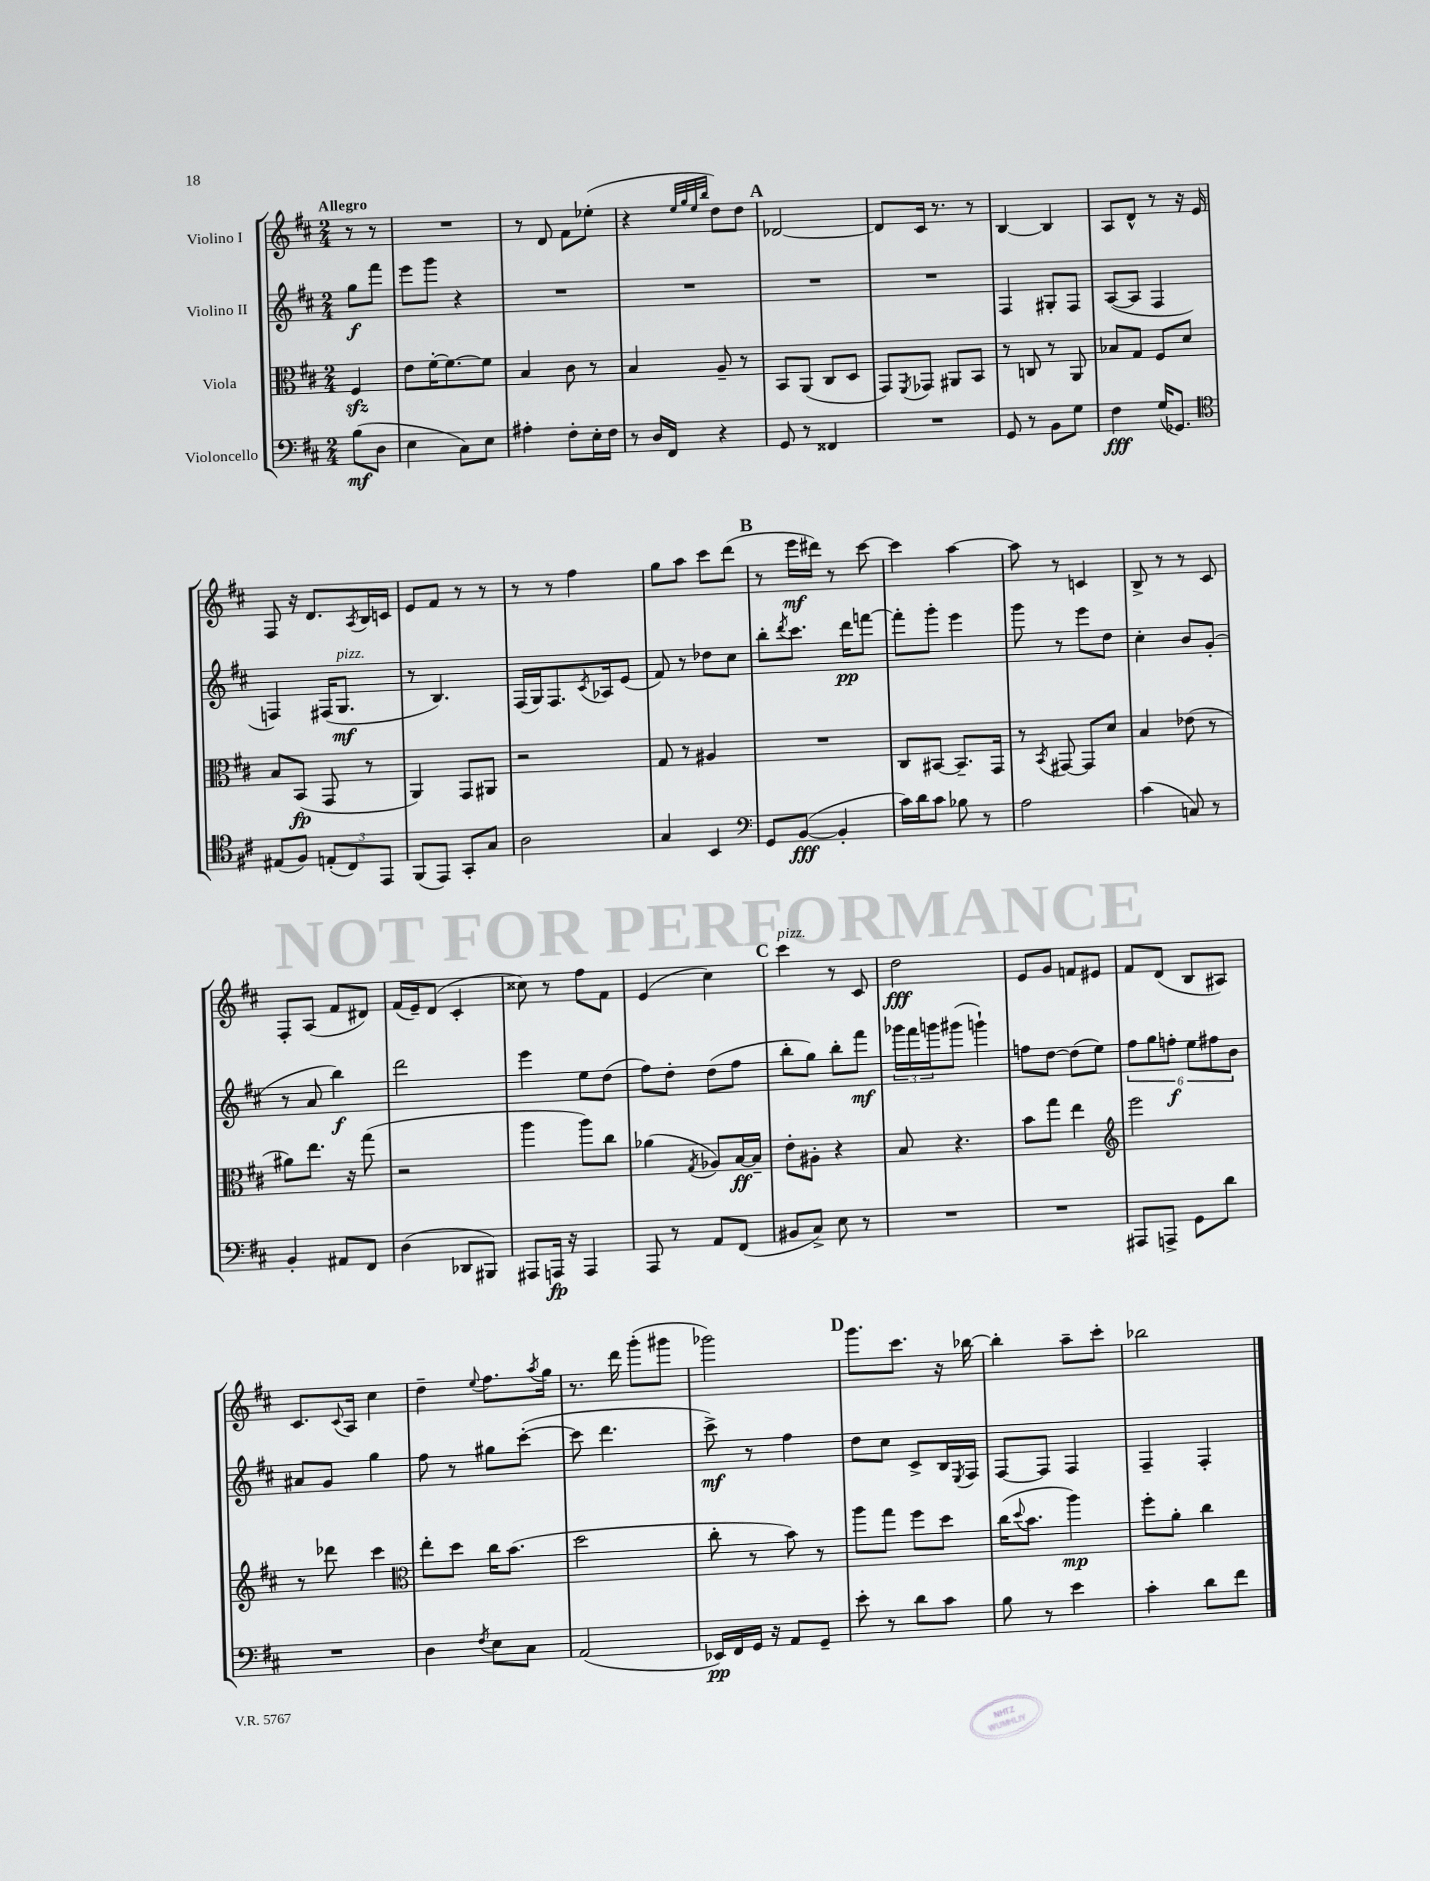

**kern	**dynam	**kern	**dynam	**kern	**dynam	**kern	**dynam
*part4	*part4	*part3	*part3	*part2	*part2	*part1	*part1
*staff4	*staff4	*staff3	*staff3	*staff2	*staff2	*staff1	*staff1
*I"Violoncello	*	*I"Viola	*	*I"Violino II	*	*I"Violino I	*
*clefF4	*	*clefC3	*	*clefG2	*	*clefG2	*
*k[f#c#]	*	*k[f#c#]	*	*k[f#c#]	*	*k[f#c#]	*
*M2/4	*	*M2/4	*	*M2/4	*	*M2/4	*
=	=	=	=	=	=	=	=
!	!	!	!	!	!	!LO:TX:a:B:t=Allegro	!
(8B\L	mf	4F#zz/	.	8gg\L	f	8r	.
8D\J	.	.	.	8fff#\J	.	8r	.
=1	=1	=1	=1	=1	=1	=1	=1
4E\	.	8e\L	.	8eee\L	.	2r	.
.	.	[16f#'\K	.	8ggg\J	.	.	.
.	.	8.f#\_	.	.	.	.	.
8C#\L)	.	.	.	4r	.	.	.
8E\J	.	8f#\J]	.	.	.	.	.
=2	=2	=2	=2	=2	=2	=2	=2
4A#X'\	.	4B/	.	2r	.	8r	.
.	.	.	.	.	.	8d/	.
8F#'\L	.	8c#\	.	.	.	8f#\L	.
16E'\L	.	8r	.	.	.	(8ee-X'\J	.
16F#\JJ	.	.	.	.	.	.	.
=3	=3	=3	=3	=3	=3	=3	=3
8r	.	4B/	.	2r	.	4r	.
16D/LL	.	.	.	.	.	.	.
16FF#/JJ	.	.	.	.	.	.	.
.	.	.	.	.	.	32qqee/LLL	.
.	.	.	.	.	.	32qqgg/	.
.	.	.	.	.	.	32qqee/	.
.	.	.	.	.	.	32qqbb/JJJ	.
4r	.	8A~/	.	.	.	8dd\L)	.
.	.	8r	.	.	.	8dd\J	.
!!LO:REH:place=s1:t=A
=4	=4	=4	=4	=4	=4	=4	=4
8GG/	.	8BB/L	.	2r	.	[2d-X/	.
8r	.	(8AA/J	.	.	.	.	.
4FF##X/	.	8C#/L	.	.	.	.	.
.	.	8D/J	.	.	.	.	.
=5	=5	=5	=5	=5	=5	=5	=5
2r	.	8GG/L)	.	2r	.	8d-/L]	.
.	.	8qFF#/	.	.	.	.	.
.	.	8GG-X/J	.	.	.	16c#/Jk	.
.	.	.	.	.	.	8.r	.
.	.	8AA#X/L	.	.	.	.	.
.	.	8BB/J	.	.	.	8r	.
=6	=6	=6	=6	=6	=6	=6	=6
8GG/	.	8r	.	4F#/	.	[4B/	.
8r	.	8Cn/	.	.	.	.	.
8BB\L	.	8r	.	8G#X'/L	.	4B/]	.
8G\J	.	8AA/	.	8F#/J	.	.	.
=7	=7	=7	=7	=7	=7	=7	=7
4F#\	fff	8B-X/L	.	([8A/L	.	8A/L	.
.	.	8G/J	.	8A/J]	.	8d^^/J	.
(16G/KL	.	8F#/L	.	4F#/	.	8r	.
8.GG-X/J)	.	.	.	.	.	.	.
.	.	8d/J	.	.	.	16r	.
.	.	.	.	.	.	16e/	.
!!LO:LB:g=z
=8	=8	=8	=8	=8	=8	=8	=8
*clefC4	*	*	*	*	*	*	*
(8E#X/L	.	8B/L	.	4Fn/)	.	8F#/	.
8F#/J)	.	(8BB/J	fp	.	.	16r	.
.	.	.	.	.	.	8.d/L	.
(12En'/L	.	8GG/	.	(16F#X/KL	.	.	.
!	!	!	!	!LO:TX:a:i:t=pizz.	!	!	!
.	.	.	.	8.G/J	mf	.	.
12C#/)	.	.	.	.	.	.	.
.	.	.	.	.	.	8qA/	.
.	.	8r	.	.	.	16B/L	.
12EE/J	.	.	.	.	.	.	.
.	.	.	.	.	.	16cn/JJ	.
=9	=9	=9	=9	=9	=9	=9	=9
(8FF#/L	.	4AA/)	.	8r	.	8e/L	.
8EE/J)	.	.	.	4.B/)	.	8f#/J	.
8GG'/L	.	8GG/L	.	.	.	8r	.
8G/J	.	8AA#X/J	.	.	.	8r	.
=10	=10	=10	=10	=10	=10	=10	=10
2A\	.	2r	.	(16F#/LL	.	8r	.
.	.	.	.	16G/J)	.	.	.
.	.	.	.	8.F#/	.	8r	.
.	.	.	.	.	.	4ff#\	.
.	.	.	.	8qc#/	.	.	.
.	.	.	.	16A-X/k	.	.	.
.	.	.	.	(8e/J	.	.	.
=11	=11	=11	=11	=11	=11	=11	=11
4G/	.	8G/	.	8f#/)	.	8gg\L	.
.	.	8r	.	8r	.	8aa\J	.
4BB/	.	4A#X/	.	8dd-X\L	.	8ccc#\L	.
.	.	.	.	8cc#\J	.	(8ddd\J	.
!!LO:REH:place=s1:t=B
=12	=12	=12	=12	=12	=12	=12	=12
*clefF4	*	*	*	*	*	*	*
8GG/L	.	2r	.	8bb'\L	.	8r	.
.	.	.	.	8qddd/	.	.	.
([8BB/J	fff	.	.	8.ccc#\J	.	16eee\LL	mf
.	.	.	.	.	.	16ddd#X\JJ)	.
4BB'/]	.	.	.	.	.	8r	.
.	.	.	.	16ddd\KL	pp	.	.
.	.	.	.	[8fffn\J	.	[8ccc#\	.
=13	=13	=13	=13	=13	=13	=13	=13
16c#\LL)	.	8C#/L	.	8fff'\L]	.	4ccc#\]	.
16d\J	.	.	.	.	.	.	.
8c#\J	.	[8BB#X/J	.	8ggg'\J	.	.	.
8B-X\	.	8.BB#~/L]	.	4eee\	.	[4aa\	.
8r	.	.	.	.	.	.	.
.	.	16GG/Jk	.	.	.	.	.
=14	=14	=14	=14	=14	=14	=14	=14
2A\	.	8r	.	8ggg\	.	8aa\]	.
.	.	8qBB/	.	.	.	.	.
.	.	[8GG#X/	.	8r	.	8r	.
.	.	8GG#/L]	.	8eee\L	.	4cn/	.
.	.	8d/J	.	8dd\J	.	.	.
=15	=15	=15	=15	=15	=15	=15	=15
(4c#\	.	4B/	.	4cc#'\	.	8B^/	.
.	.	.	.	.	.	8r	.
8Cn/)	.	(8e-X\	.	8b/L	.	8r	.
8r	.	8r	.	(8g'/J	.	8c#/	.
!!LO:LB:g=z
=16	=16	=16	=16	=16	=16	=16	=16
4BB'/	.	8a#X\L)	.	8r	.	8F#'/L	.
.	.	8.ee\J	.	8a/	.	(8A/J	.
8AA#X/L	.	.	.	4bb\)	f	8f#/L	.
.	.	16r	.	.	.	.	.
8FF#/J	.	(8gg\	.	.	.	8d#X/J)	.
=17	=17	=17	=17	=17	=17	=17	=17
(4D\	.	2r	.	2ddd\	.	(16f#/LL	.
.	.	.	.	.	.	16e~/J)	.
.	.	.	.	.	.	(8d/J	.
8DD-X/L	.	.	.	.	.	4c#'/	.
8BBB#X/J)	.	.	.	.	.	.	.
=18	=18	=18	=18	=18	=18	=18	=18
8AAA#X/L	.	4aa\	.	4eee\	.	8cc##X\)	.
16AAAn/Jk	fp	.	.	.	.	8r	.
16r	.	.	.	.	.	.	.
4AAA/	.	8aa\L)	.	8ee\L	.	8ff#\L	.
.	.	8cc#\J	.	(8dd\J	.	8f#\J	.
=19	=19	=19	=19	=19	=19	=19	=19
8AAA/	.	(4a-X\	.	8ff#\L)	.	(4e/	.
8r	.	.	.	8dd'\J	.	.	.
.	.	8qG/	.	.	.	.	.
8AA/L	.	8A-X/L)	.	(8dd\L	.	4cc#\)	.
(8FF#/J	.	[16B/L	ff	8ff#\J	.	.	.
.	.	16B~/JJ]	.	.	.	.	.
!!LO:REH:place=s1:t=C
=20	=20	=20	=20	=20	=20	=20	=20
!	!	!	!	!	!	!LO:TX:a:i:t=pizz.	!
8BB#X/L	.	8e'\L	.	8bb'\L	.	4ccc#\	.
8C#^/J)	.	8A#X'\J	.	8gg\J)	.	.	.
8E\	.	4r	.	8bb'\L	.	8r	.
8r	.	.	.	8fff#\J	mf	8c#/	.
=21	=21	=21	=21	=21	=21	=21	=21
2r	.	8B/	.	24ggg-X\LL	.	2dd\	fff
.	.	.	.	24fff#\	.	.	.
.	.	.	.	24gggn\J	.	.	.
.	.	4.r	.	(8ggg#X\J	.	.	.
.	.	.	.	4gggn`\)	.	.	.
=22	=22	=22	=22	=22	=22	=22	=22
2r	.	8b\L	.	8ffn\L	.	8e/L	.
.	.	8gg\J	.	[8dd\J	.	8g/J	.
.	.	4ee\	.	(8dd\L]	.	8fn/L	.
.	.	.	.	8ee\J)	.	8e#X/J	.
=23	=23	=23	=23	=23	=23	=23	=23
*	*	*clefG2	*	*	*	*	*
8AAA#X/L	.	2eee\	.	12ff#\L	.	8f#/L	.
.	.	.	.	12gg\	.	.	.
8AAAn^/J	.	.	.	.	.	(8d/J	.
.	.	.	.	12ffn'\J	f	.	.
8GG\L	.	.	.	12ee\L	.	8B/L	.
.	.	.	.	12ff#X\	.	.	.
8d\J	.	.	.	.	.	8A#X/J)	.
.	.	.	.	12b\J	.	.	.
!!LO:LB:g=z
=24	=24	=24	=24	=24	=24	=24	=24
2r	.	8r	.	8a#X/L	.	8.c#/L	.
.	.	8ddd-X\	.	8g/J	.	.	.
.	.	.	.	.	.	8qqc#/	.
.	.	.	.	.	.	16A/Jk	.
.	.	4ccc#\	.	4gg\	.	4cc#\	.
=25	=25	=25	=25	=25	=25	=25	=25
*	*	*clefC3	*	*	*	*	*
4D\	.	8ee'\L	.	8ff#\	.	4dd~\	.
.	.	8dd\J	.	8r	.	.	.
8qF#/	.	.	.	.	.	8qqee/	.
8E\L	.	16cc#\KL	.	8gg#X\L	.	8.ff#\L	.
.	.	(8.b\J	.	.	.	.	.
8C#\J	.	.	.	([8ccc#'\J	.	.	.
.	.	.	.	.	.	8qaa/	.
.	.	.	.	.	.	16gg\Jk	.
=26	=26	=26	=26	=26	=26	=26	=26
(2AA/	.	2dd\	.	8ccc#\]	.	8.r	.
.	.	.	.	4.ddd\	.	.	.
.	.	.	.	.	.	16ddd\	.
.	.	.	.	.	.	(8ggg'\L	.
.	.	.	.	.	.	8ggg#X\J	.
=27	=27	=27	=27	=27	=27	=27	=27
16EE-X/LL)	pp	8cc#'\	.	8ccc#^\)	mf	2ggg-X\)	.
16FF#/	.	.	.	.	.	.	.
16GG/JJ	.	8r	.	8r	.	.	.
16r	.	.	.	.	.	.	.
8AA/L	.	8b\)	.	4ff#\	.	.	.
8GG~/J	.	8r	.	.	.	.	.
!!LO:REH:place=s1:t=D
=28	=28	=28	=28	=28	=28	=28	=28
8e'\	.	8aa\L	.	8dd\L	.	8.ggg\L	.
8r	.	8gg\J	.	8cc#\J	.	.	.
.	.	.	.	.	.	8.ccc#\J	.
8d\L	.	8ff#\L	.	8c#^/L	.	.	.
8c#\J	.	8dd\J	.	16B/L	.	16r	.
.	.	.	.	8qE/	.	.	.
.	.	.	.	16F#/JJ	.	[16bb-X\	.
=29	=29	=29	=29	=29	=29	=29	=29
8B\	.	(16cc#\KL	.	[8F#/L	.	4bb-'\]	.
.	.	8qqdd/	.	.	.	.	.
.	.	8.b\J	.	.	.	.	.
8r	.	.	.	8F#/J]	.	.	.
4e\	.	4aa\)	mp	4F#/	.	8aa~\L	.
.	.	.	.	.	.	8ccc#'\J	.
=30	=30	=30	=30	=30	=30	=30	=30
4c#'\	.	8ff#'\L	.	4F#~/	.	2bb-X\	.
.	.	8a'\J	.	.	.	.	.
8d\L	.	4cc#\	.	4F#'/	.	.	.
8f#\J	.	.	.	.	.	.	.
==	==	==	==	==	==	==	==
*-	*-	*-	*-	*-	*-	*-	*-
